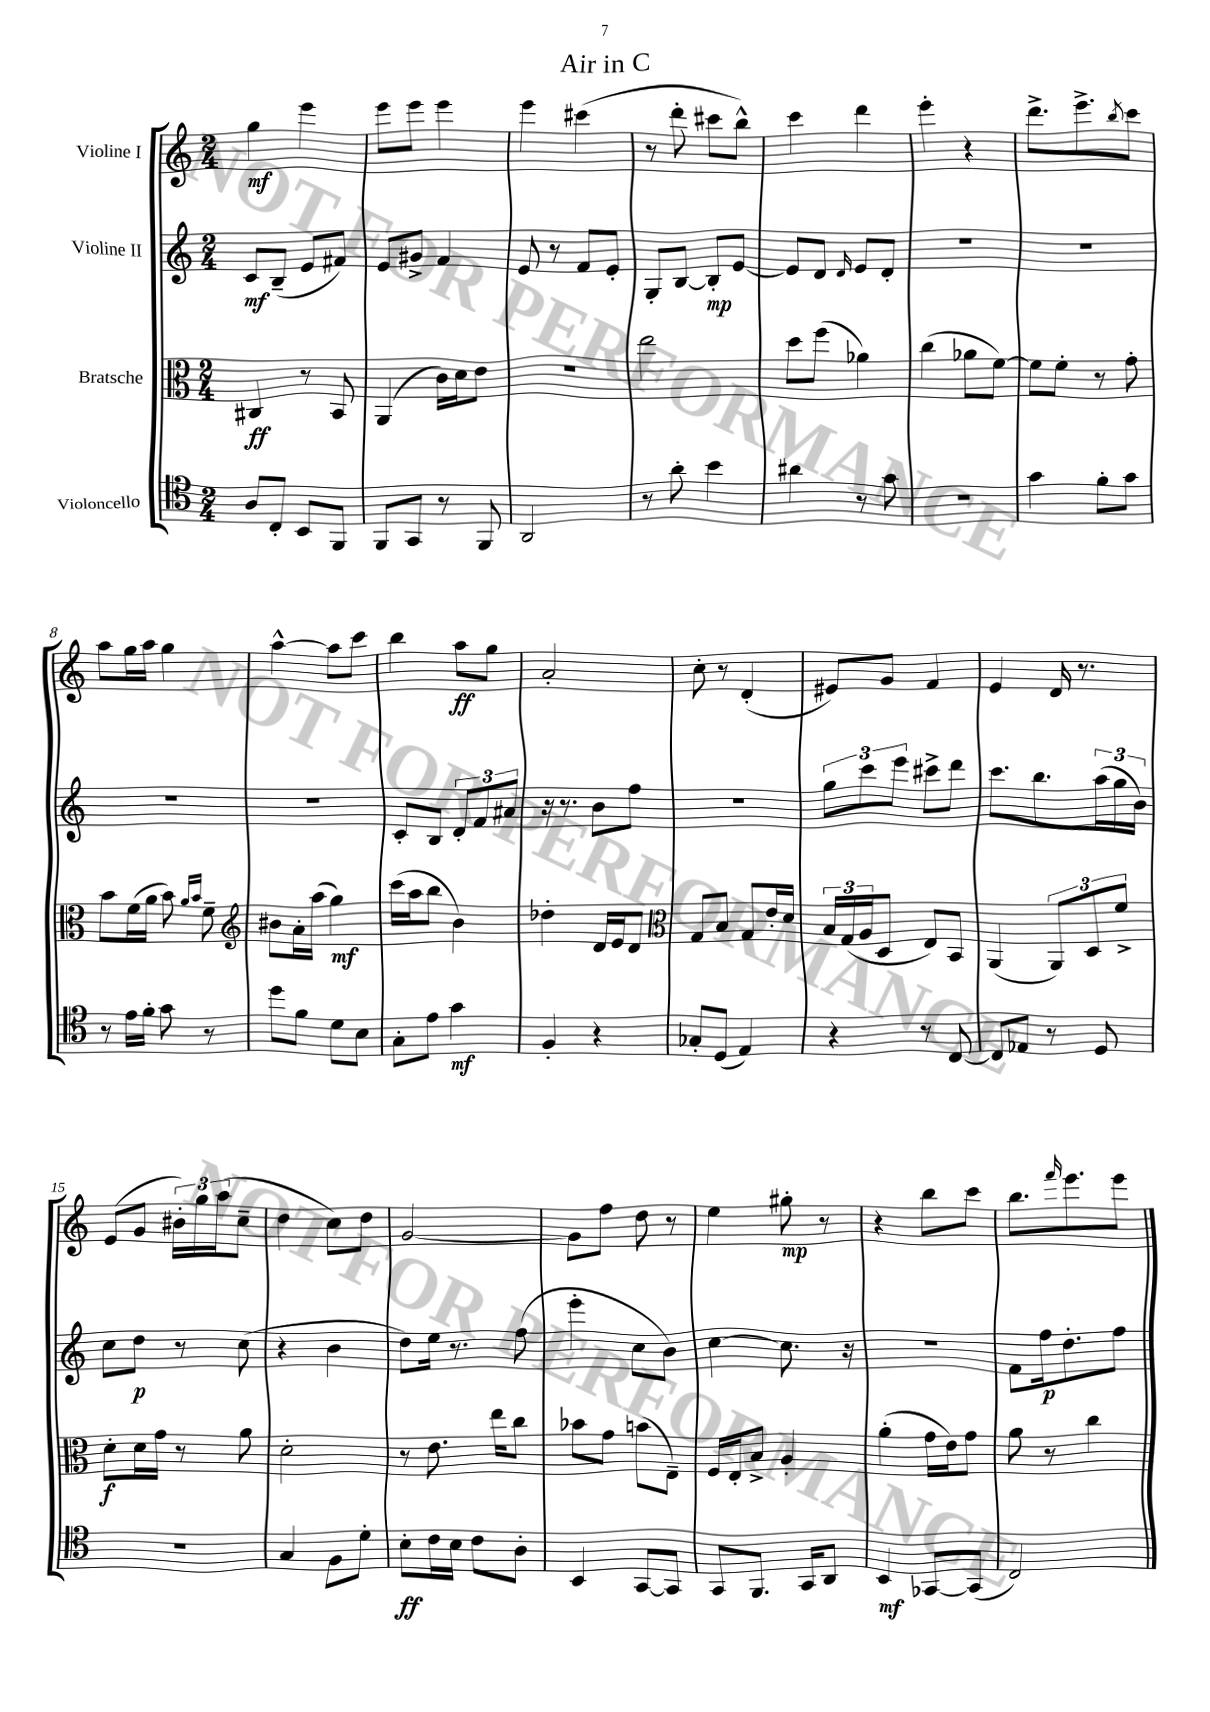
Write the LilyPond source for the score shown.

\header { title = "Air in C" }
<<
\new StaffGroup <<
\new Staff = "s0" \with { instrumentName = "Violine I" } {
    \clef treble \key c \major \numericTimeSignature \time 2/4
    g''4\mf e'''4 |
    e'''8 e'''8 e'''4 |
    e'''4 cis'''4( |
    r8 d'''8-. cis'''8 b''8-^) |
    c'''4 d'''4 |
    e'''4-. r4 |
    d'''8.-> e'''8.-> \acciaccatura { b''8 } c'''8 |
    a''8 g''16 a''16 g''4 |
    a''4~-^ a''8 c'''8 |
    b''4 a''8\ff g''8 |
    a'2-. |
    c''8-. r8 d'4-.( |
    eis'8) g'8 f'4 |
    e'4 d'16 r8. |
    e'8( g'8 \tuplet 3/2 { bis'16-.) g''16 a''16( } c''8-- |
    d''4 c''8) d''8 |
    g'2~ |
    g'8 f''8 d''8 r8 |
    e''4 gis''8-.\mp r8 |
    r4 b''8 c'''8 |
    b''8. \grace { f'''16 } e'''8. e'''8 \bar "|." |
}
\new Staff = "s1" \with { instrumentName = "Violine II" } {
    \clef treble \key c \major \numericTimeSignature \time 2/4
    c'8\mf b8--( e'8 fis'8) |
    e'8 gis'8-> f'4 |
    e'8 r8 f'8 e'8-. |
    g8-. b8~ b8-.\mp e'8~ |
    e'8 d'8 \grace { d'16 } e'8 d'8-. |
    R2 |
    R2 |
    R2 |
    R2 |
    c'8-. b8 \tuplet 3/2 { d'8-. f'8 ais'8 } |
    r16 r8. b'8 f''8 |
    R2 |
    \tuplet 3/2 { g''8 c'''8 e'''8 } cis'''8-> d'''8 |
    c'''8. b''8. \tuplet 3/2 { a''16( g''16 b'16) } |
    c''8 d''8\p r8 c''8( |
    r4 b'4 |
    d''8) e''16 r8. f''8( |
    e'''4-. c''8 b'8) |
    c''4~ c''8. r16 |
    R2 |
    f'8 f''16\p d''8.-. f''8 \bar "|." |
}
\new Staff = "s2" \with { instrumentName = "Bratsche" } {
    \clef alto \key c \major \numericTimeSignature \time 2/4
    cis4\ff r8 b,8 |
    a,4( c'16) d'16 e'8 |
    R2 |
    e''2 |
    d''8 f''8( aes'4) |
    c''4( aes'8 f'8~) |
    f'8 f'8-. r8 g'8-. |
    b'8 f'16( a'16 b'8) \grace { a'16 b'16 } f'8-- |
    \clef treble bis'8 a'16-. a''16( g''4\mf) |
    c'''16( a''16 b''8 b'4) |
    des''4-. d'16 e'16 d'8 |
    \clef alto g8 b8 g8 e'16-. d'16 |
    \tuplet 3/2 { b16 g16( a16 } d8 e8) b,8 |
    a,4( \tuplet 3/2 { a,8) d8 f'8-> } |
    d'8-.\f d'16 g'16 r8 a'8 |
    d'2-. |
    r8 e'8. e''16 c''8 |
    bes'8 g'8 b'8( e8--) |
    f16 e16-. b8-> a4-. |
    a'4-.( g'16 e'16) g'8 |
    a'8 r8 c''4 \bar "|." |
}
\new Staff = "s3" \with { instrumentName = "Violoncello" } {
    \clef tenor \key c \major \numericTimeSignature \time 2/4
    a8 c8-. b,8 f,8 |
    f,8 g,8 r8 f,8 |
    a,2 |
    r8 a'8-. b'4 |
    ais'4 r8 g'8 |
    R2 |
    g'4 f'8-. g'8 |
    r8 e'16 f'16-. g'8 r8 |
    d''8 f'8 d'8 b8 |
    g8-. e'8 g'4\mf |
    f4-. r4 |
    ges8-. d8( e4) |
    r4 r8 c8~ |
    c8 ees8 r8 d8 |
    r2 |
    g4 f8 d'8-. |
    b8-.\ff c'16 b16 c'8 a8-. |
    b,4 g,8~ g,8 |
    g,8 f,8. g,16 a,8 |
    b,4\mf ges,8~ ges,8( |
    c2) \bar "|." |
}
>>
>>
